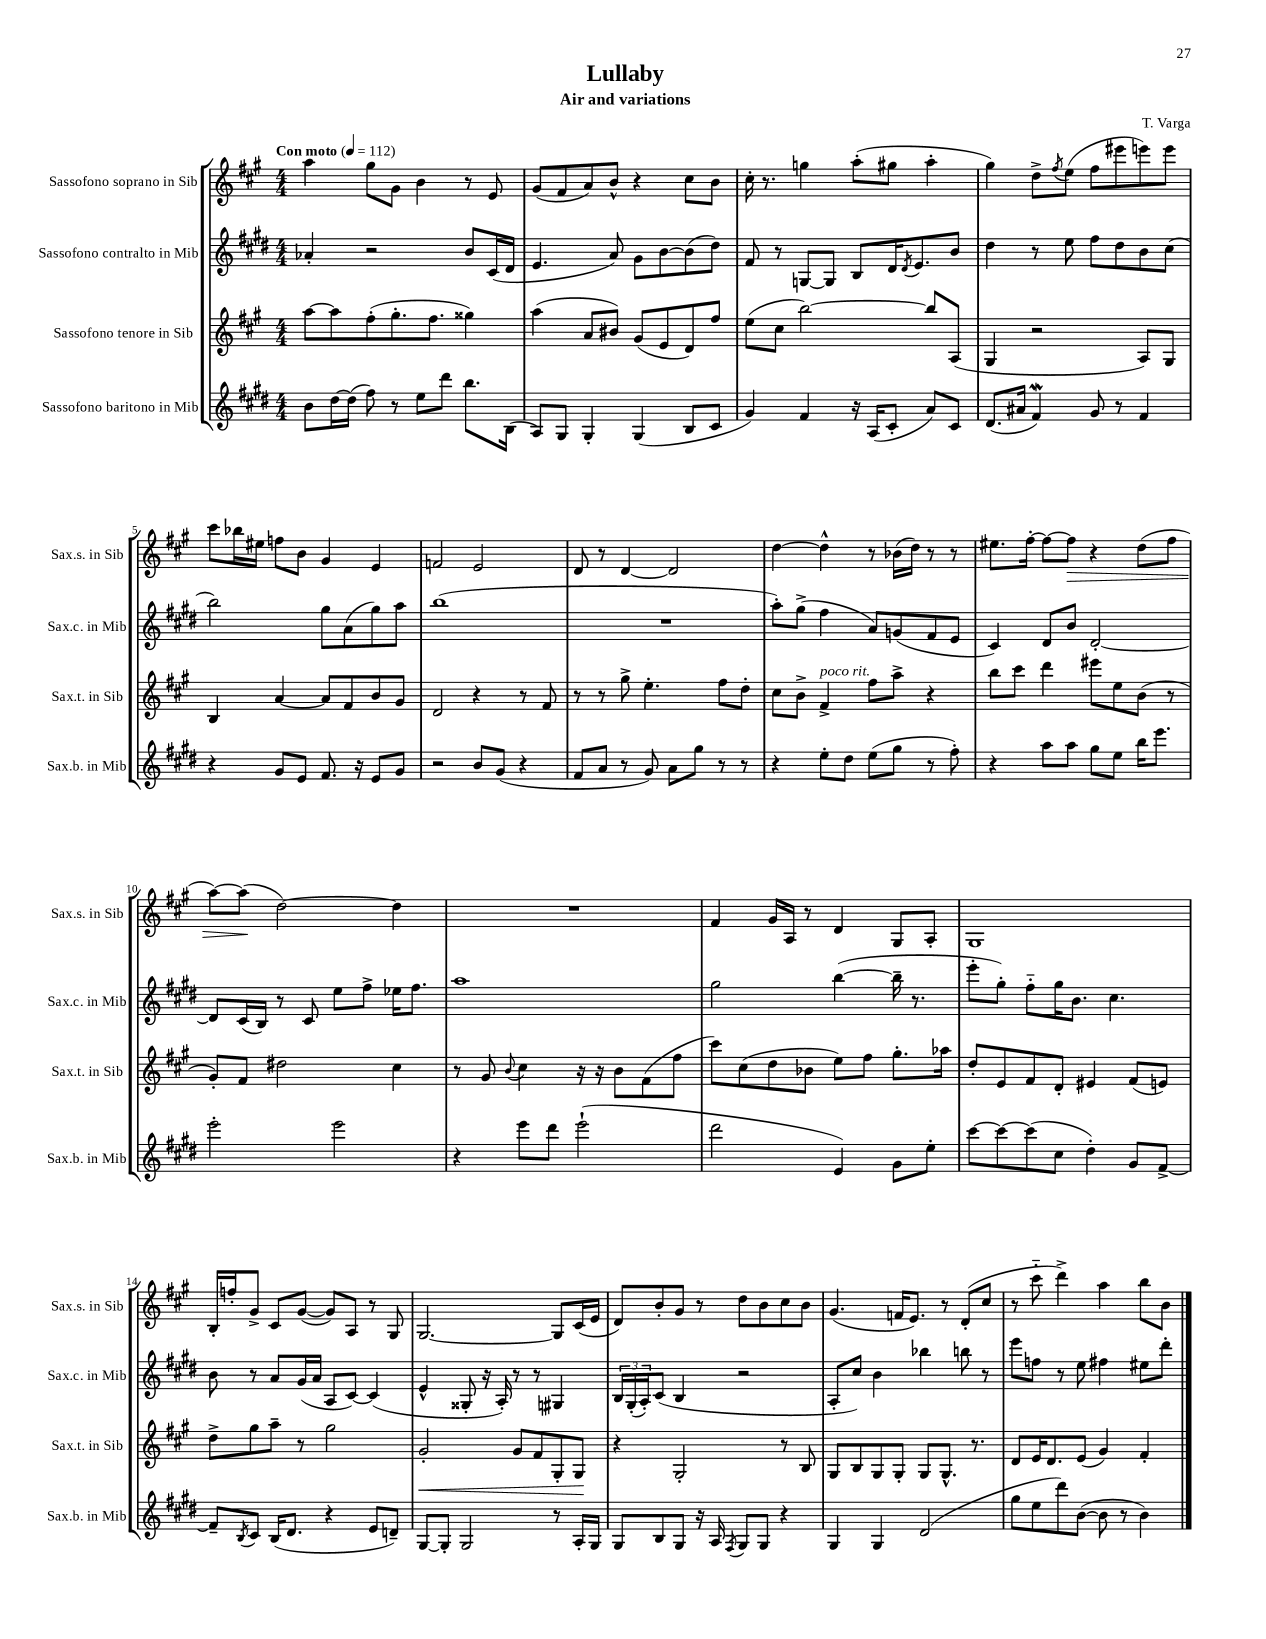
\header { title = "Lullaby" composer = "T. Varga" subtitle = "Air and variations" }
<<
\new StaffGroup <<
\new Staff = "s0" \with { instrumentName = "Sassofono soprano in Sib" shortInstrumentName = "Sax.s. in Sib" } {
    \clef treble \key a \major \numericTimeSignature \time 4/4 \tempo "Con moto" 4 = 112
    a''4 gis''8 gis'8 b'4 r8 e'8 |
    gis'8( fis'8 a'8) b'8-^ r4 cis''8 b'8 |
    cis''16-. r8. g''4 a''8-.( gis''8 a''4-. |
    gis''4) d''8-> \acciaccatura { fis''8 } e''8( fis''8 eis'''8 e'''8) e'''8 |
    cis'''8 bes''16 eis''16 f''8 b'8 gis'4 e'4 |
    f'2 e'2 |
    d'8 r8 d'4~ d'2 |
    d''4~ d''4-^ r8 bes'16( d''16) r8 r8 |
    eis''8. fis''16~-. fis''8~ fis''8\> r4 d''8( fis''8 |
    a''8~) a''8\!( d''2~) d''4 |
    R1 |
    fis'4 gis'16 a16 r8 d'4 gis8 a8-. |
    gis1 |
    b16-. f''16-. gis'8-> cis'8 gis'8~( gis'8) a8 r8 gis8 |
    gis2.~ gis8 cis'16( e'16 |
    d'8) b'8-. gis'8 r8 d''8 b'8 cis''8 b'8 |
    gis'4.( f'16 e'8.) r8 d'8-.( cis''8 |
    r8 cis'''8-_ d'''4->) a''4 b''8 b'8 \bar "|." |
}
\new Staff = "s1" \with { instrumentName = "Sassofono contralto in Mib" shortInstrumentName = "Sax.c. in Mib" } {
    \clef treble \key e \major \numericTimeSignature \time 4/4
    aes'4-. r2 b'8 cis'16( dis'16 |
    e'4. a'8) gis'8 b'8~ b'8( dis''8) |
    fis'8 r8 g8~ g8 b8 dis'16 \acciaccatura { dis'8 } e'8. b'8 |
    dis''4 r8 e''8 fis''8 dis''8 b'8 cis''8( |
    b''2) gis''8 a'8( gis''8) a''8 |
    b''1( |
    R1 |
    a''8-.) gis''8->( fis''4 a'8) g'8( fis'8 e'8 |
    cis'4) dis'8 b'8 dis'2~-. |
    dis'8 cis'16( b16) r8 cis'8 e''8 fis''8-> ees''16 fis''8. |
    a''1 |
    gis''2 b''4~( b''16-- r8. |
    e'''8-. gis''8-.) fis''8-_ gis''16 b'8. cis''4. |
    b'8 r8 a'8 gis'16( a'16 a8 cis'8~) cis'4( |
    e'4-^ gisis8-. r16 a16-.) r8 r8 gis4 |
    \tuplet 3/2 { b16 gis16-.( a16-.) } cis'8( b4 r2 |
    a8-. cis''8) b'4 bes''4 b''8 r8 |
    e'''8 f''8 r8 e''8 fis''4 eis''8 dis'''8-. \bar "|." |
}
\new Staff = "s2" \with { instrumentName = "Sassofono tenore in Sib" shortInstrumentName = "Sax.t. in Sib" } {
    \clef treble \key a \major \numericTimeSignature \time 4/4
    a''8~ a''8 fis''8-.( gis''8.-. fis''8. gisis''4) |
    a''4( a'8 bis'8) gis'8( e'8 d'8) fis''8 |
    e''8( cis''8 b''2~) b''8 a8( |
    gis4 r2 a8) gis8 |
    b4 a'4~ a'8 fis'8 b'8 gis'8 |
    d'2 r4 r8 fis'8 |
    r8 r8 gis''8-> e''4.-. fis''8 d''8-. |
    cis''8 b'8-> fis'4->^\markup { \italic "poco rit." } fis''8 a''8-> r4 |
    b''8 cis'''8 d'''4 eis'''8 e''8 b'8( r8 |
    gis'8-.) fis'8 dis''2 cis''4 |
    r8 gis'8 \appoggiatura { b'8 } cis''4 r16 r16 b'8 fis'8( fis''8 |
    cis'''8) cis''8( d''8 bes'8 e''8) fis''8 gis''8.-. aes''16 |
    d''8-. e'8 fis'8 d'8-. eis'4 fis'8( e'8) |
    d''8-> gis''8 a''8-- r8 gis''2 |
    gis'2-.\< gis'8 fis'8 gis8-. gis8\! |
    r4 gis2-. r8 b8 |
    gis8 b8 gis8 gis8-. gis8 gis8.-^ r8. |
    d'8 e'16 d'8. e'8( gis'4) fis'4-. \bar "|." |
}
\new Staff = "s3" \with { instrumentName = "Sassofono baritono in Mib" shortInstrumentName = "Sax.b. in Mib" } {
    \clef treble \key e \major \numericTimeSignature \time 4/4
    b'8 dis''16~ dis''16( fis''8) r8 e''8 dis'''8 b''8. b16( |
    a8) gis8 gis4-. gis4( b8 cis'8 |
    gis'4) fis'4 r16 a16( cis'8-. a'8) cis'8 |
    dis'8.( ais'16 fis'4\mordent) gis'8 r8 fis'4 |
    r4 gis'8 e'8 fis'8. r16 e'8 gis'8 |
    r2 b'8 gis'8( r4 |
    fis'8 a'8 r8 gis'8) a'8 gis''8 r8 r8 |
    r4 e''8-. dis''8 e''8( gis''8 r8 fis''8-.) |
    r4 a''8 a''8 gis''8 e''8 b''16 e'''8. |
    e'''2-. e'''2 |
    r4 e'''8 dis'''8 e'''2-!( |
    dis'''2 e'4) gis'8 e''8-. |
    cis'''8~ cis'''8~ cis'''8( cis''8 dis''4-.) gis'8 fis'8~-> |
    fis'8-- \acciaccatura { b8 } cis'8 b16( dis'8. r4 e'8 d'8--) |
    gis8~ gis8-. gis2 r8 a16-. gis16 |
    gis8 b8 gis8 r16 a16 \acciaccatura { fis8 } gis8 gis8 r4 |
    gis4 gis4 dis'2( |
    gis''8 e''8 dis'''8) b'8~( b'8 r8 b'4) \bar "|." |
}
>>
>>
